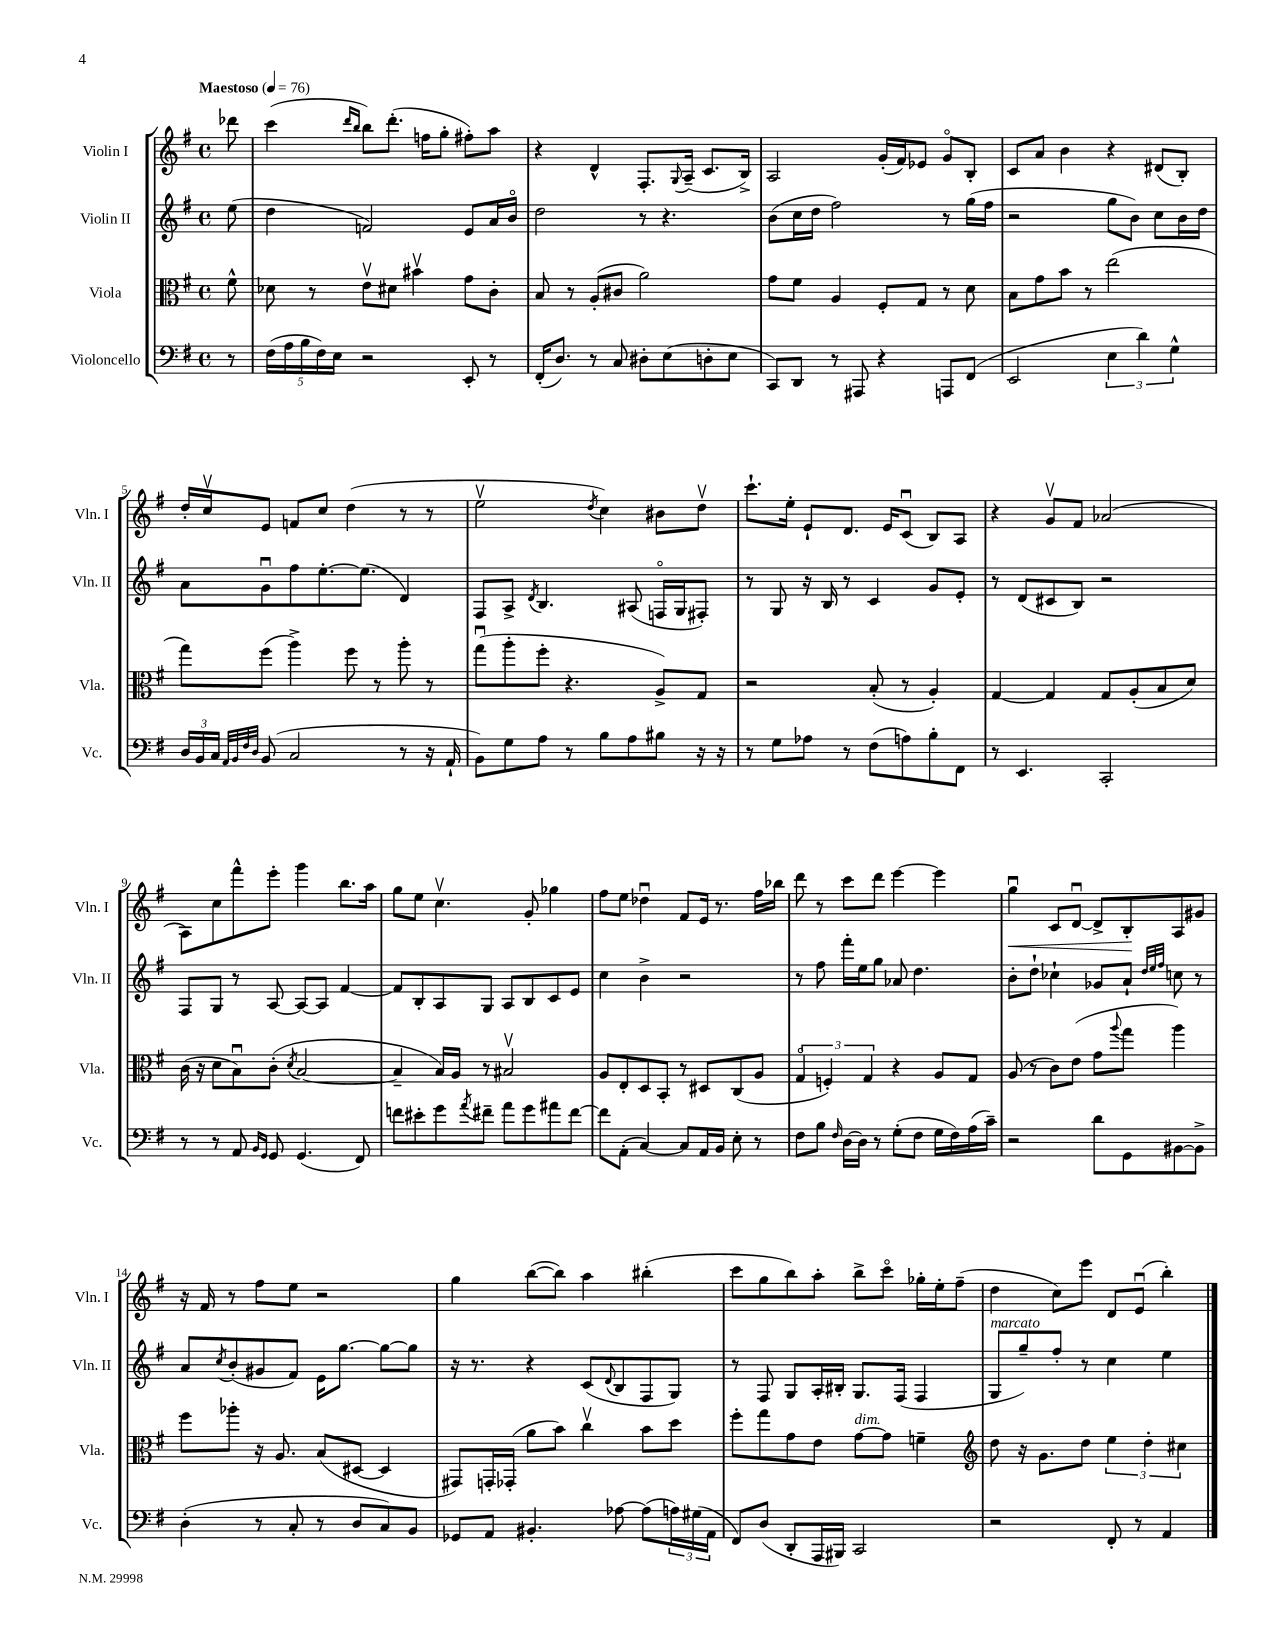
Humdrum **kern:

**kern	**kern	**kern	**kern
*staff4	*staff3	*staff2	*staff1
*clefF4	*clefC3	*clefG2	*clefG2
*k[f#]	*k[f#]	*k[f#]	*k[f#]
*M4/4	*M4/4	*M4/4	*M4/4
*met(c)	*met(c)	*met(c)	*met(c)
*MM76	*MM76	*MM76	*MM76
8r	8f#^^	(8ee	8ddd-
=	=	=	=
(20F#	8d-	4dd	(4ccc
20A	.	.	.
20B	.	.	.
.	8r	.	.
20F#)	.	.	.
20E	.	.	.
.	.	.	16qqddd
.	.	.	16qqbb
2r	8ev	2f)	8bb)
.	8d#	.	(8.ddd'
.	4b#v	.	.
.	.	.	16ff
.	.	.	8gg'
8EE'	8g	8e	8ff#')
8r	8c'	16a	8aa
.	.	16bo	.
=	=	=	=
(16FF#'	8B	2dd	4r
8.D)	.	.	.
.	8r	.	.
8r	(8A'	.	4d^^
8C	8c#	.	.
8D#'	2a)	8r	8.F#'
(8E	.	4.r	.
.	.	.	8qqG
.	.	.	(16A~
8D'	.	.	8.c
8E	.	.	.
.	.	.	16B^)
=	=	=	=
8CC)	8g	(8b	2A
8DD	8f#	16cc	.
.	.	16dd	.
8r	4A	2ff#)	.
8AAA#	.	.	.
4r	8F#'	.	(16g'
.	.	.	16f#)
.	8G	.	8e-
8AAA	8r	8r	8go
(8FF#	8d	(16gg	8B'
.	.	16ff#	.
=	=	=	=
2EE	8B	2r	8c
.	8g	.	8a
.	8b	.	4b
.	8r	.	.
6E	(2ee	8gg	4r
.	.	8b)	.
6d)	.	.	.
.	.	8cc	(8d#
6G^^	.	.	.
.	.	16b	8B')
.	.	16dd	.
=	=	=	=
24D	8gg)	8a	16dd'
24BB	.	.	.
.	.	.	16ccv
24C	.	.	.
32qqAA	.	.	.
32qqBB	.	.	.
32qqF#	.	.	.
32qqD	.	.	.
(8BB	(8ff#	8gu	8e
2C	4aa^)	8ff#	8f
.	.	[8.ee'	8cc
.	8ff#	.	(4dd
.	.	(8.ee]	.
.	8r	.	.
8r	8aa'	4d)	8r
16r	8r	.	8r
16AA`	.	.	.
=	=	=	=
8BB)	(8ggu	8F#	2eev
8G	8aa'	8A^	.
.	.	8qd	.
8A	8ff#'	4.B	.
8r	4.r	.	.
.	.	.	8qdd
8B	.	.	4cc)
8A	.	(8A#	.
8B#	8A^)	16Fo	8b#
.	.	16G	.
16r	8G	8F#')	8ddv
16r	.	.	.
=	=	=	=
8r	2r	8r	8.ccc`
8G	.	8G	.
.	.	.	16ee'
8A-	.	16r	8e`
.	.	16B	.
8r	.	8r	8.d
(8F#	(8B'	4c	.
.	.	.	16e
8A)	8r	.	(8cu
8B'	4A')	8g	8B)
8FF#	.	8e'	8A
=	=	=	=
8r	[4G	8r	4r
4.EE	.	(8d	.
.	4G]	8c#	8gv
.	.	8B)	8f#
2CC'	8G	2r	(2a-
.	(8A'	.	.
.	8B	.	.
.	8d)	.	.
=	=	=	=
8r	(16c	8F#	8A)
.	16r	.	.
8r	8d	8G	8cc
8AA	8Bu)	8r	8fff#^^
16qqBB	.	.	.
16qqGG	.	.	.
8GG	(8c'	[8A	8eee'
.	8qd	.	.
(4.GG	[2B	8A_	4ggg
.	.	8A]	.
.	.	[4f#	8.bb
8FF#)	.	.	.
.	.	.	16aa
=	=	=	=
8f	4B~]	8f#]	8gg
8e#'	.	8B'	8ee
8g	16B)	8A	4.ccv
.	16A	.	.
8qa	.	.	.
8f#~	8r	8G	.
8a	2B#v	8A	.
8g	.	8B	8g'
8a#	.	8c	4gg-
[8f#	.	8e	.
=	=	=	=
8f#]	8A	4cc	8ff#
(8AA'	8E'	.	8ee
[4C)	8D	4b^	4dd-u
.	8BB'	.	.
8C]	8r	2r	8f#
16AA	8D#	.	16e
16BB	.	.	8.r
8E'	(8C	.	.
8r	8A	.	16ff#
.	.	.	16bb-
=	=	=	=
8F#	6Go	8r	8ddd
8B	.	8ff#	8r
.	6F')	.	.
16qqF#	.	.	.
[16D	.	16fff#'	8ccc
16D]	.	16ee	.
.	6G	.	.
8r	.	8gg	8ddd
(8G'	4r	8a-	[4eee
8F#	.	4.dd	.
16G	8A	.	4eee]
16F#)	.	.	.
(16A	8G	.	.
16c~)	.	.	.
=	=	=	=
2r	(8A	8b'	4ggu
.	8r	8dd`	.
.	8c)	4cc-`	8c
.	(8e	.	[8du
8d	8g	8g-	8d^]
.	8qqaa	.	.
8GG	8gg	8a`	8B'
.	.	32qqdd	.
.	.	32qqee	.
.	.	32qqff#	.
[8BB#	4aa)	8cc	8A
8BB#^]	.	8r	8g#
=	=	=	=
(4D'	8ff#	8a	16r
.	.	.	16f#
.	.	8qcc	.
.	8aa-'	(8b'	8r
8r	16r	8g#	8ff#
.	8.A	.	.
8C'	.	8f#)	8ee
8r	(8B	16e	2r
.	.	[8.gg	.
8D	[8D#	.	.
8C)	4D#]	8gg_	.
8BB	.	8gg]	.
=	=	=	=
8GG-	8GG#)	16r	4gg
.	.	8.r	.
8AA	16GG'	.	.
.	(16GG-'	.	.
4.BB#'	8a	4r	([8bb
.	8b)	.	8bb])
.	4ccv	(8c	4aa
.	.	8qqd	.
[8A-	.	8B	.
(8A-]	8b	8F#	(4bb#'
24A)	8dd	8G)	.
(24G#	.	.	.
24AA	.	.	.
=	=	=	=
8FF#)	8ff#'	8r	8ccc
(8D	8gg	8F#	8gg
8DD'	8g	8G	8bb)
16AAA	8e	16A'	8aa'
16BBB#)	.	16B#'	.
2CC	[8g	8.G	8bb^
.	8g]	.	8ccco
.	.	(16F#	.
.	4f~	4F#	16gg-'
.	.	.	16ee'
.	.	.	(8ff#~
=	=	=	=
*	*clefG2	*	*
2r	8dd	8G	4dd
.	16r	8gg~)	.
.	8.g	.	.
.	.	8ff#'	8cc)
.	8dd	8r	8eee
8FF#'	6ee	4cc	8d
8r	.	.	(8eu
.	6dd'	.	.
4AA	.	4ee	4bb')
.	6cc#	.	.
==	==	==	==
*-	*-	*-	*-
